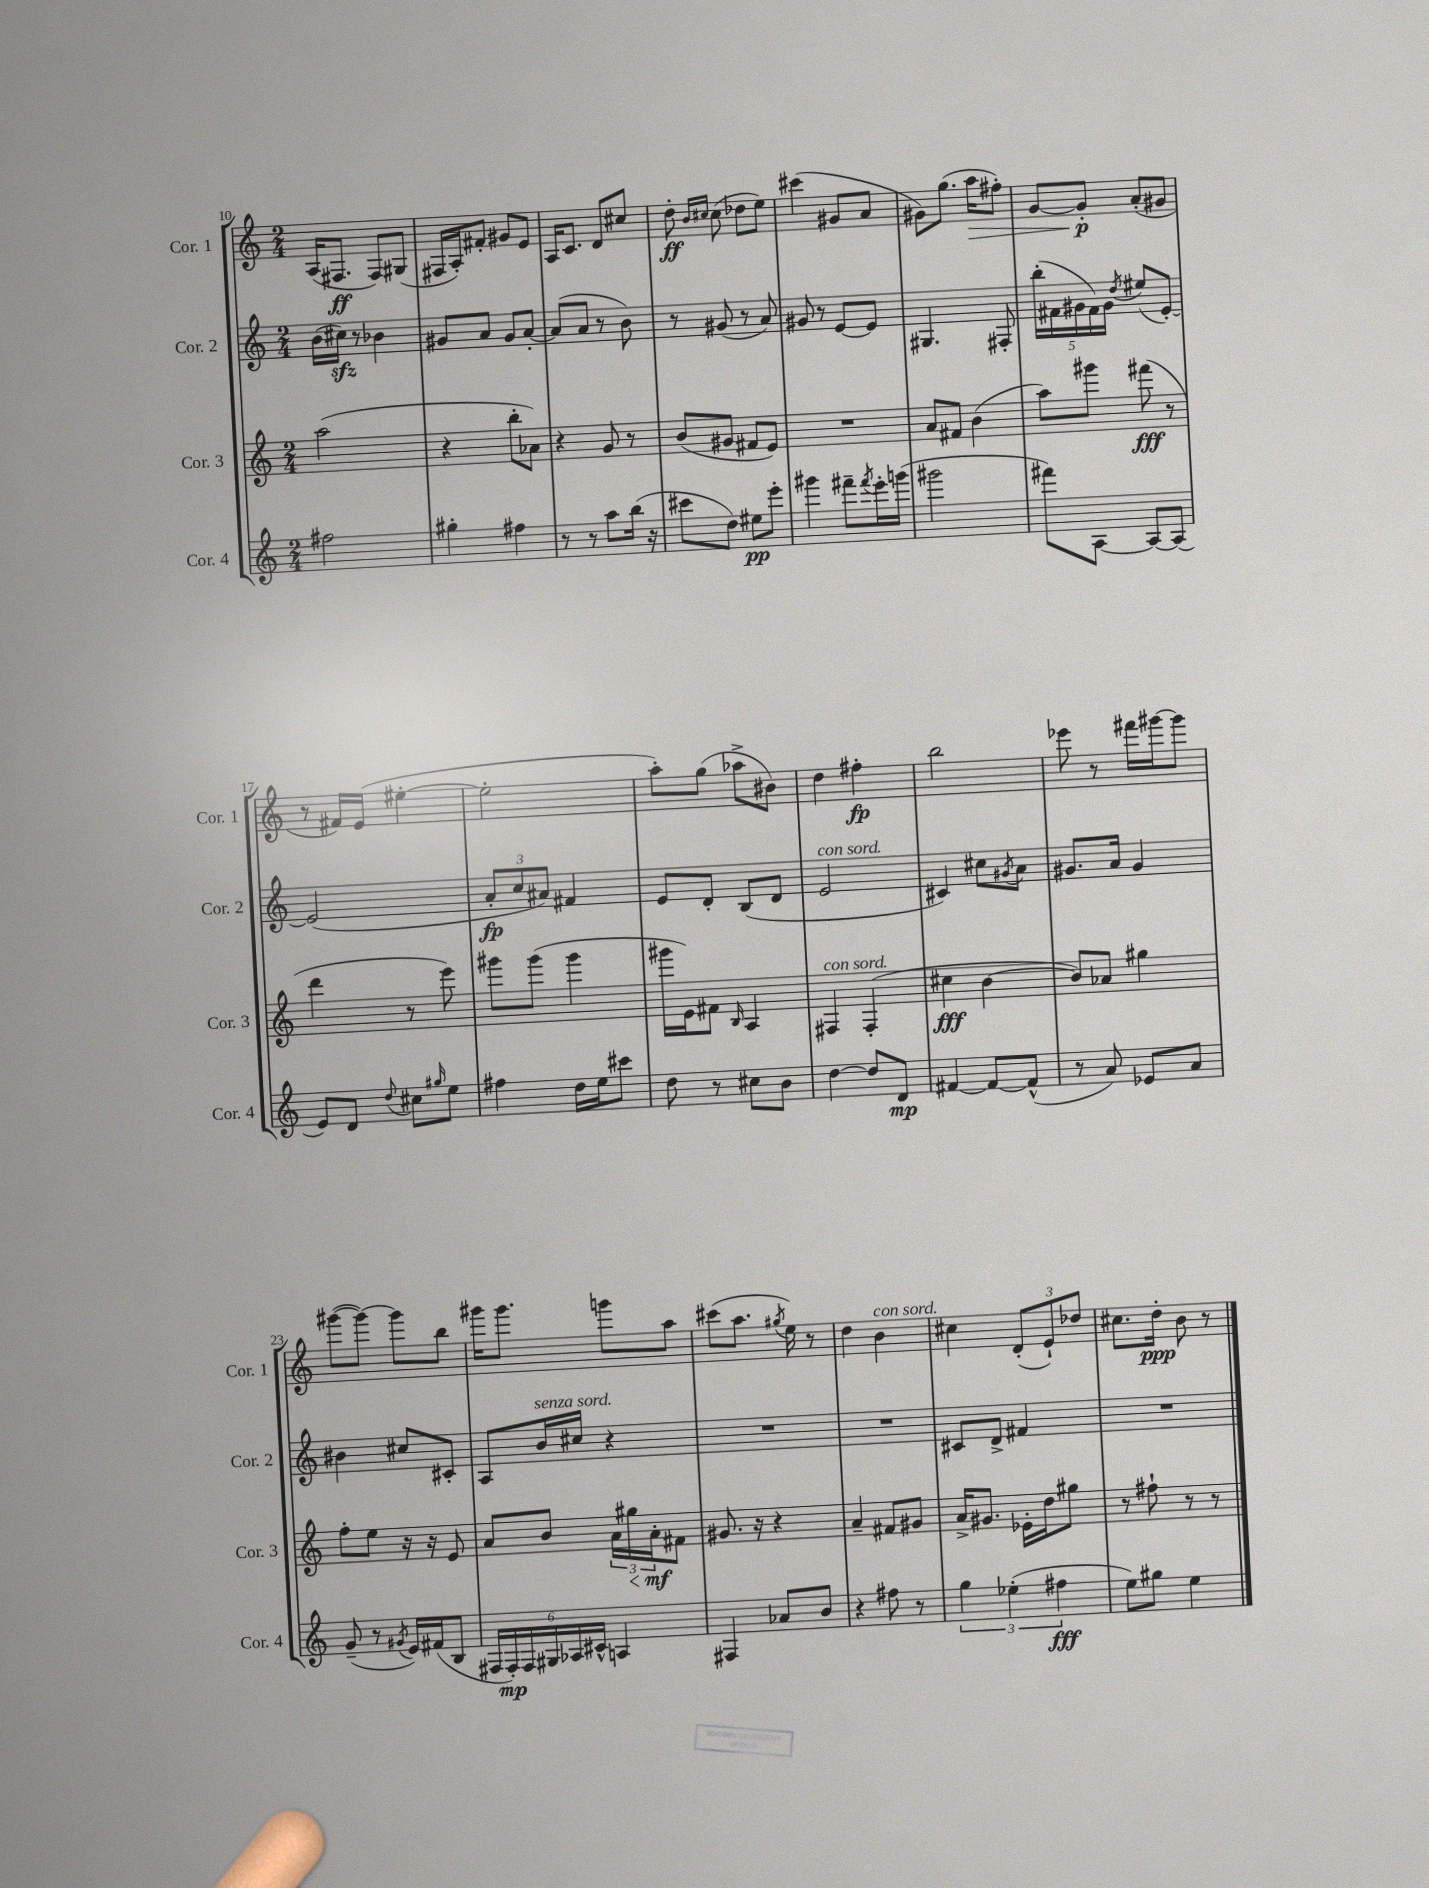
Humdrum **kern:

**kern	**kern	**kern	**kern
*staff4	*staff3	*staff2	*staff1
*clefG2	*clefG2	*clefG2	*clefG2
*k[]	*k[]	*k[]	*k[]
*M2/4	*M2/4	*M2/4	*M2/4
2ff#	(2aa	(16b	(16A
.	.	16cc#)	8.F#
.	.	8r	.
.	.	4b-	8F#)
.	.	.	(8G#
=	=	=	=
4gg#'	4r	8g#	16F#
.	.	.	16A')
.	.	8a	8f#'
4ff#	8bb'	8g#	8g#
.	8a-)	[8a'	8e
=	=	=	=
8r	4r	(8a]	16A
.	.	.	8.c
8r	.	8a	.
8aa	8g	8r	8d
(16bb	8r	8b)	8cc#
16r	.	.	.
=	=	=	=
8ccc#	(8b	8r	8dd'
.	.	.	16qqb
.	.	.	16qqcc#
8dd)	8g#	(8g#	(8cc#
8ee#	8f#	8r	8dd-
8eee'	8e)	8a)	8ee)
=	=	=	=
4ggg#	2r	8g#	(4ccc#
.	.	8r	.
8fff#~	.	[8e	8g#
8qfff#	.	.	.
16eee'	.	8e]	8a
(16ggg	.	.	.
=	=	=	=
2ggg#	8a	4.G#	8g#)
.	8f#	.	(8.gg
.	(4b	.	.
.	.	.	16aa
.	.	8F#'	8ff#')
=	=	=	=
8fff#)	8aa)	(20bb'	[8g
.	.	20f#	.
.	.	20g#	.
[8A	8ggg#	.	8g']
.	.	20f#)	.
.	.	20g#	.
.	.	8qdd	.
8A_	(8fff#	(8ee#	(8a'
(8A]	8r	[8e')	8g#
=	=	=	=
8e)	4ddd	(2e]	8r
8d	.	.	16f#)
.	.	.	(16e
8qqdd	.	.	.
8cc#	8r	.	[4ee#'
16qqgg#	.	.	.
8ee	8eee)	.	.
=	=	=	=
4ff#	8ggg#	12a'	2ee#']
.	.	12cc	.
.	(8ggg#	.	.
.	.	12a#)	.
16dd	4ggg#	4f#	.
16ee	.	.	.
8ccc#	.	.	.
=	=	=	=
8dd	16ggg#	8e	8aa')
.	16e)	.	.
8r	8f#	8d'	(8gg
.	16qqB	.	.
8cc#	4A	(8B	8aa-^
8b	.	8d	8b#)
=	=	=	=
[4dd	4F#	2e	4dd
8dd]	(4F#'	.	4ff#'
8d	.	.	.
=	=	=	=
[4f#	4cc#	4c#)	2bb
8f#_	[4b	8cc#	.
.	.	8qg#	.
(8f#^^]	.	8a	.
=	=	=	=
8r	8b])	8.g#	8eee-
8a)	8a-	.	8r
.	.	16a	.
8e-	4gg#	4g#	16fff#
.	.	.	[16ggg#
8a	.	.	8ggg#]
=	=	=	=
(8g~	8ff'	4b#	([8ggg#
8r	8ee	.	8ggg#_)
8qg#	.	.	.
16e)	16r	8cc#	8ggg#]
(16f#	16r	.	.
8B	8e	8c#'	8bb
=	=	=	=
24F#	8a	8A	16ggg#
24F#')	.	.	.
.	.	.	8.ggg#
24F#	.	.	.
24G#	8b	16b	.
24A-	.	.	.
.	.	16cc#	.
24c#^^	.	.	.
4A	24a	4r	8ggg
.	24gg#	.	.
.	24a'	.	.
.	8f#	.	8aa
=	=	=	=
4F#	8.g#	2r	(8ccc#
.	.	.	8.aa
.	16r	.	.
8a-	4r	.	.
.	.	.	8qgg#
.	.	.	16ee)
8b	.	.	8r
=	=	=	=
4r	4a~	2r	4dd
8ff#	8f#	.	4b
8r	8g#	.	.
=	=	=	=
6gg	16a^	8c#	4cc#
.	8.g#	.	.
.	.	8d^	.
(6ee-'	.	.	.
.	16e-'	4f#	(12d'
.	16dd	.	.
6ff#	.	.	12e`)
.	8gg#	.	.
.	.	.	12dd-
=	=	=	=
8ee)	8r	2r	8.cc#
8gg#	8ff#`	.	.
.	.	.	16dd'
4ee	8r	.	8b
.	8r	.	8r
==	==	==	==
*-	*-	*-	*-
